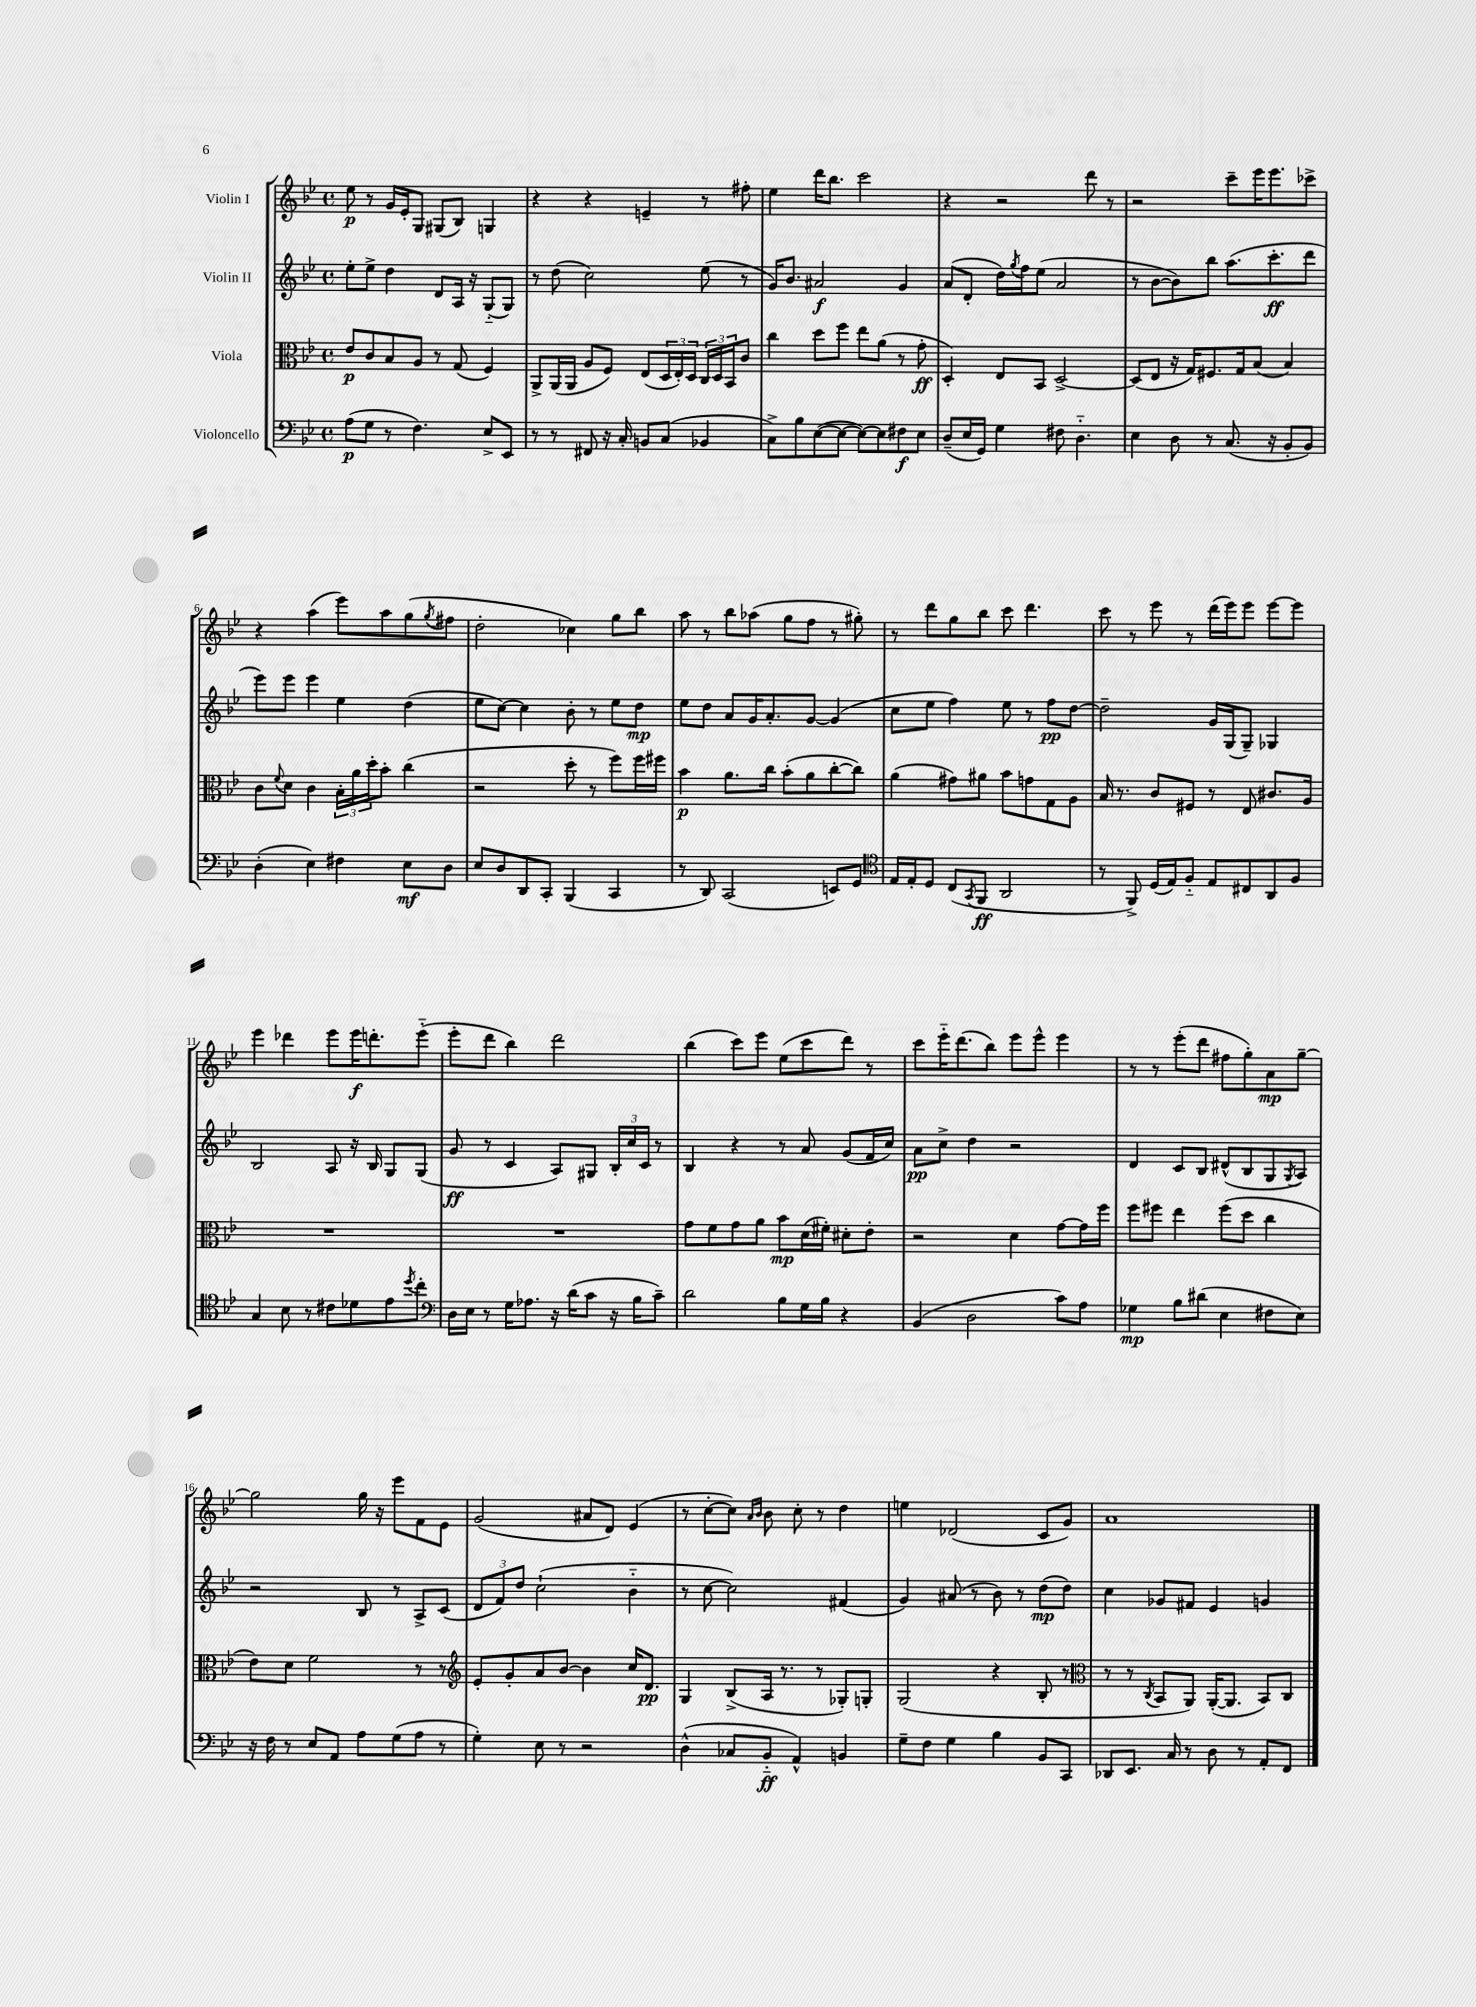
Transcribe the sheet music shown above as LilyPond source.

<<
\new StaffGroup <<
\new Staff = "s0" \with { instrumentName = "Violin I" } {
    \clef treble \key bes \major \defaultTimeSignature \time 4/4
    ees''8\p r8 g'16 ees'16-. g8 gis8( bes8) g4 |
    r4 r4 e'4-- r8 fis''8-. |
    ees''4 d'''16 bes''8. c'''2 |
    r4 r2 d'''8 r8 |
    r2 c'''8-- ees'''16 ees'''8. ces'''8-> |
    r4 a''4( ees'''8) a''8 g''8( \acciaccatura { g''8 } fis''8 |
    d''2-. ces''4) g''8 bes''8 |
    a''8 r8 bes''8 aes''8( g''8 f''8 r8 gis''8-.) |
    r8 d'''8 g''8 bes''8 c'''8 d'''4. |
    c'''8 r8 ees'''8 r8 d'''16( ees'''16) ees'''8 ees'''8~ ees'''8 |
    ees'''4 des'''4 ees'''8 ees'''16\f d'''8.-. ees'''8-_( |
    ees'''8-. d'''8 bes''4) d'''2 |
    bes''4( c'''8) ees'''8 ees''8( c'''8 d'''8) r8 |
    c'''8 ees'''16-_ d'''8.( bes''8) ees'''8 ees'''8-^ ees'''4 |
    r8 r8 ees'''8-.( d'''8 fis''8 g''8-.) a'8\mp g''8~-- |
    g''2 g''16 r16 ees'''8 f'8 ees'8 |
    g'2( ais'8 d'8) ees'4( |
    r8 c''8~-. c''8) \grace { a'16 bes'16 } bes'8 c''8-. r8 d''4 |
    e''4 des'2( c'8 g'8) |
    a'1 \bar "|." |
}
\new Staff = "s1" \with { instrumentName = "Violin II" } {
    \clef treble \key bes \major \defaultTimeSignature \time 4/4
    ees''8-. ees''8-> d''4 d'8 a16 r16 g8-_( g8) |
    r8 d''8( c''2) ees''8( r8 |
    g'16) bes'8. ais'2\f g'4 |
    a'8( d'8-. d''16) \acciaccatura { g''8 } f''16 ees''8( a'2 |
    r8 bes'8~ bes'8) bes''8 a''8.( c'''8.-.\ff d'''8 |
    ees'''8) ees'''8 ees'''4 ees''4 d''4( |
    ees''8 c''8~) c''4 bes'8-. r8 ees''8 d''8\mp |
    ees''8 d''8 a'8 g'16 a'8.-. g'8~ g'4( |
    c''8 ees''8 f''4) ees''8 r8 f''8\pp d''8~ |
    d''2-- g'16 g16( g8--) ges4 |
    bes2 a8 r16 bes16 g8 g8( |
    g'8\ff r8 c'4 a8) gis8 \tuplet 3/2 { bes16-. c''16 c'16 } r8 |
    bes4 r4 r8 a'8 g'8( f'16 c''16) |
    a'8\pp c''8-> d''4 r2 |
    d'4 c'8 bes8 dis'8-^( bes8 g8 \acciaccatura { g8 } a8) |
    r2 bes8 r8 a8-> c'8( |
    \tuplet 3/2 { d'8 f'8) d''8 } c''2-!( bes'4-_ |
    r8 c''8~ c''2) fis'4( |
    g'4) ais'8( r8 bes'8) r8 d''8\mp( d''8) |
    c''4 ges'8 fis'8 ees'4 g'4 \bar "|." |
}
\new Staff = "s2" \with { instrumentName = "Viola" } {
    \clef alto \key bes \major \defaultTimeSignature \time 4/4
    ees'8\p c'8 bes8 a8 r8 g8( f4) |
    a,8-> a,16( a,16 a8 f8) ees8( \tuplet 3/2 { d16 ees16-.) d16 } \tuplet 3/2 { c16 d16 bes,16 } c'8 |
    c''4 d''8 f''8 ees''8 a'8( r8 g'8-.\ff |
    d4-.) ees8 bes,8 d2~-> |
    d8( ees8 r16 g16) fis8. g16 bes8( bes4) |
    c'8 \appoggiatura { f'8 } d'8 c'4 \tuplet 3/2 { bes16-. a'16 d''16-. } bes'8-. c''4( |
    r2 d''8-. r8 f''8) f''16 fis''16 |
    bes'4\p a'8. c''16 bes'8-.( a'8 c''8~-. c''8) |
    a'4( gis'8) ais'8 bes'8 g'8 g8 a8 |
    bes16 r8. c'8 fis8 r8 ees8 cis'8. a16 |
    R1 |
    R1 |
    g'8 f'8 g'8 a'8 bes'8\mp d'16( fis'16-.) dis'8-. ees'8-. |
    r2 d'4 g'8~ g'16 f''16 |
    f''8 fis''8 ees''4 fis''8( d''8 c''4 |
    ees'8) d'8 f'2 r8 r8 |
    \clef treble ees'8-. g'8-. a'8 bes'8~ bes'4 c''16 d'8.\pp |
    g4 bes8->( a16 r8. r8 ges8-.) g8-. |
    g2( r4 bes8-. r8 |
    \clef alto r8 r8 \acciaccatura { c8 } bes,8 a,8) a,16~-.( a,8. bes,8) c8 \bar "|." |
}
\new Staff = "s3" \with { instrumentName = "Violoncello" } {
    \clef bass \key bes \major \defaultTimeSignature \time 4/4
    a8\p( g8 r8 f4.) ees8-> ees,8 |
    r8 r8 fis,8 r16 c16-. b,8 c8( bes,4 |
    c8->) bes8 ees8~( ees8~ ees8~) ees8 fis8\f ees8 |
    d8--( ees16 g,16) g4 fis8 d4.-_ |
    ees4 d8 r8 c8.( r16 bes,8-. bes,8) |
    d4-.( ees4) fis4 ees8\mf d8 |
    ees8 d8 d,8 c,8-. bes,,4( c,4 |
    r8 d,8) c,2( e,8) g,8 |
    \clef tenor ees16 ees16-. d8 c8( \acciaccatura { g,8 } f,8\ff a,2 |
    r8 f,8->) d16( ees16) f8-_ ees8 cis8 a,8 f8 |
    g4 bes8 r8 cis'8 des'8 ees'8 \acciaccatura { d''8 } c''8-. |
    \clef bass d16 ees16 r8 g16 aes8. r16 d'16( c'8 r16 bes16 c'8--) |
    d'2 bes8 g16 bes16 r4 |
    bes,4( d2 c'8) a8 |
    ges4\mp bes8 dis'8( ees4 fis8 ees8) |
    r16 f16 r8 ees8 a,8 a8 g8( a8 r8 |
    g4-.) ees8 r8 r2 |
    d4-^( ces8 bes,8-_\ff a,4-^) b,4 |
    g8-- f8 g4 bes4 bes,8 c,8 |
    des,8 ees,8. c16 r8 d8 r8 a,8-. f,8 \bar "|." |
}
>>
>>
